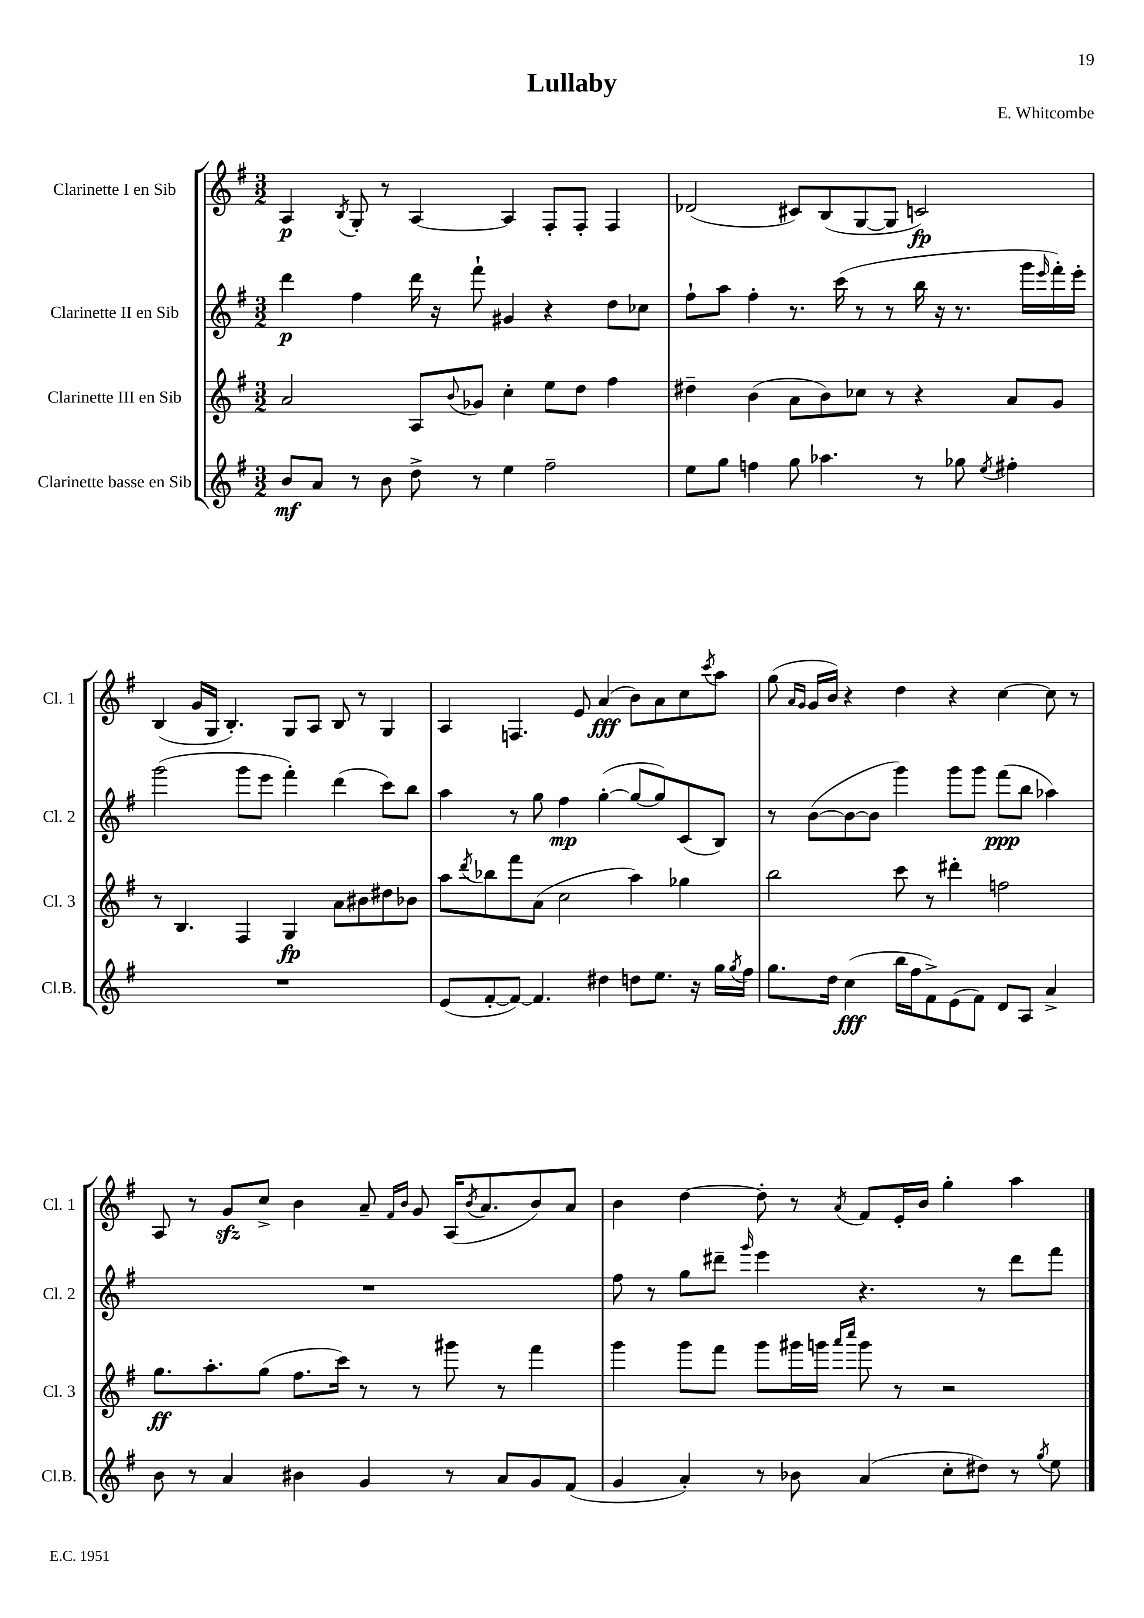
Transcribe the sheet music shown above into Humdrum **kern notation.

**kern	**kern	**kern	**kern
*staff4	*staff3	*staff2	*staff1
*clefG2	*clefG2	*clefG2	*clefG2
*k[f#]	*k[f#]	*k[f#]	*k[f#]
*M3/2	*M3/2	*M3/2	*M3/2
8b	2a	4ddd	4A
8a	.	.	.
.	.	.	8qB
8r	.	4ff#	8G'
8b	.	.	8r
8dd^	8A	16ddd	[4A
.	.	16r	.
.	8qqb	.	.
8r	8g-	8fff#`	.
4ee	4cc'	4g#	4A]
2ff#~	8ee	4r	8F#'
.	8dd	.	8F#'
.	4ff#	8dd	4F#
.	.	8cc-	.
=	=	=	=
8ee	4dd#~	8ff#`	(2d-
8gg	.	8aa	.
4ff	(4b	4ff#'	.
8gg	8a	8.r	8c#)
4.aa-	8b)	.	(8B
.	.	(16ccc	.
.	8cc-	8r	[8G
.	8r	8r	8G]
8r	4r	16bb	2c)
.	.	16r	.
8gg-	.	8.r	.
8qee	.	.	.
4ff#'	8a	.	.
.	.	16ggg	.
.	.	16qqeee	.
.	8g	16fff#')	.
.	.	16eee'	.
=	=	=	=
1.r	8r	(2ggg	(4B
.	4.B	.	.
.	.	.	16g
.	.	.	16G
.	.	.	4.B')
.	4F#	8ggg	.
.	.	8eee	.
.	4G	4fff#')	8G
.	.	.	8A
.	8a	(4ddd	8B
.	8b#	.	8r
.	8dd#	8ccc)	4G
.	8b-	8bb	.
=	=	=	=
(8e	8aa	4aa	4A
.	8qddd	.	.
[8f#'	8bb-	.	.
8f#_)	8fff#	8r	4.F
4.f#]	(8a	8gg	.
.	2cc	4ff#	.
.	.	.	8e
4dd#	.	([4gg'	(4a
8dd	4aa)	8gg_	8b)
8.ee	.	8gg])	8a
.	4gg-	(8c	8cc
16r	.	.	.
.	.	.	8qccc
16gg	.	8B)	8aa
8qgg	.	.	.
16ff#	.	.	.
=	=	=	=
8.gg	2bb	8r	(8gg
.	.	.	16qqa
.	.	.	16qqg
.	.	([8b	16g
16dd	.	.	16b)
(4cc	.	8b_	4r
.	.	8b]	.
16bb	8ccc	4ggg)	4dd
16ff#	.	.	.
8f#^)	8r	.	.
(8e	4ddd#'	8ggg	4r
8f#)	.	8ggg	.
8d	2ff	(8fff#	[4cc
8A	.	8bb	.
4a^	.	4aa-)	8cc]
.	.	.	8r
=	=	=	=
8b	8.gg	1.r	8A
8r	.	.	8r
.	8.aa'	.	.
4a	.	.	8g
.	(8gg	.	8cc^
4b#	8.ff#	.	4b
.	16ccc)	.	.
4g	8r	.	8a~
.	.	.	16qqf#
.	.	.	16qqb
.	8r	.	8g
8r	8ggg#	.	(16A
.	.	.	8qb
.	.	.	8.a
8a	8r	.	.
8g	4fff#	.	8b)
(8f#	.	.	8a
=	=	=	=
4g	4ggg	8ff#	4b
.	.	8r	.
4a')	8ggg	8gg	[4dd
.	8fff#	8ddd#~	.
.	.	16qqggg	.
8r	8ggg	4eee	8dd']
8b-	16ggg#	.	8r
.	16ggg	.	.
.	16qqaaa	.	.
.	16qqcccc	.	8qa
(4a	8ggg	4.r	8f#
.	8r	.	16e'
.	.	.	16b
8cc'	2r	.	4gg'
8dd#)	.	8r	.
8r	.	8ddd#	4aa
8qgg	.	.	.
8ee	.	8fff#	.
==	==	==	==
*-	*-	*-	*-
